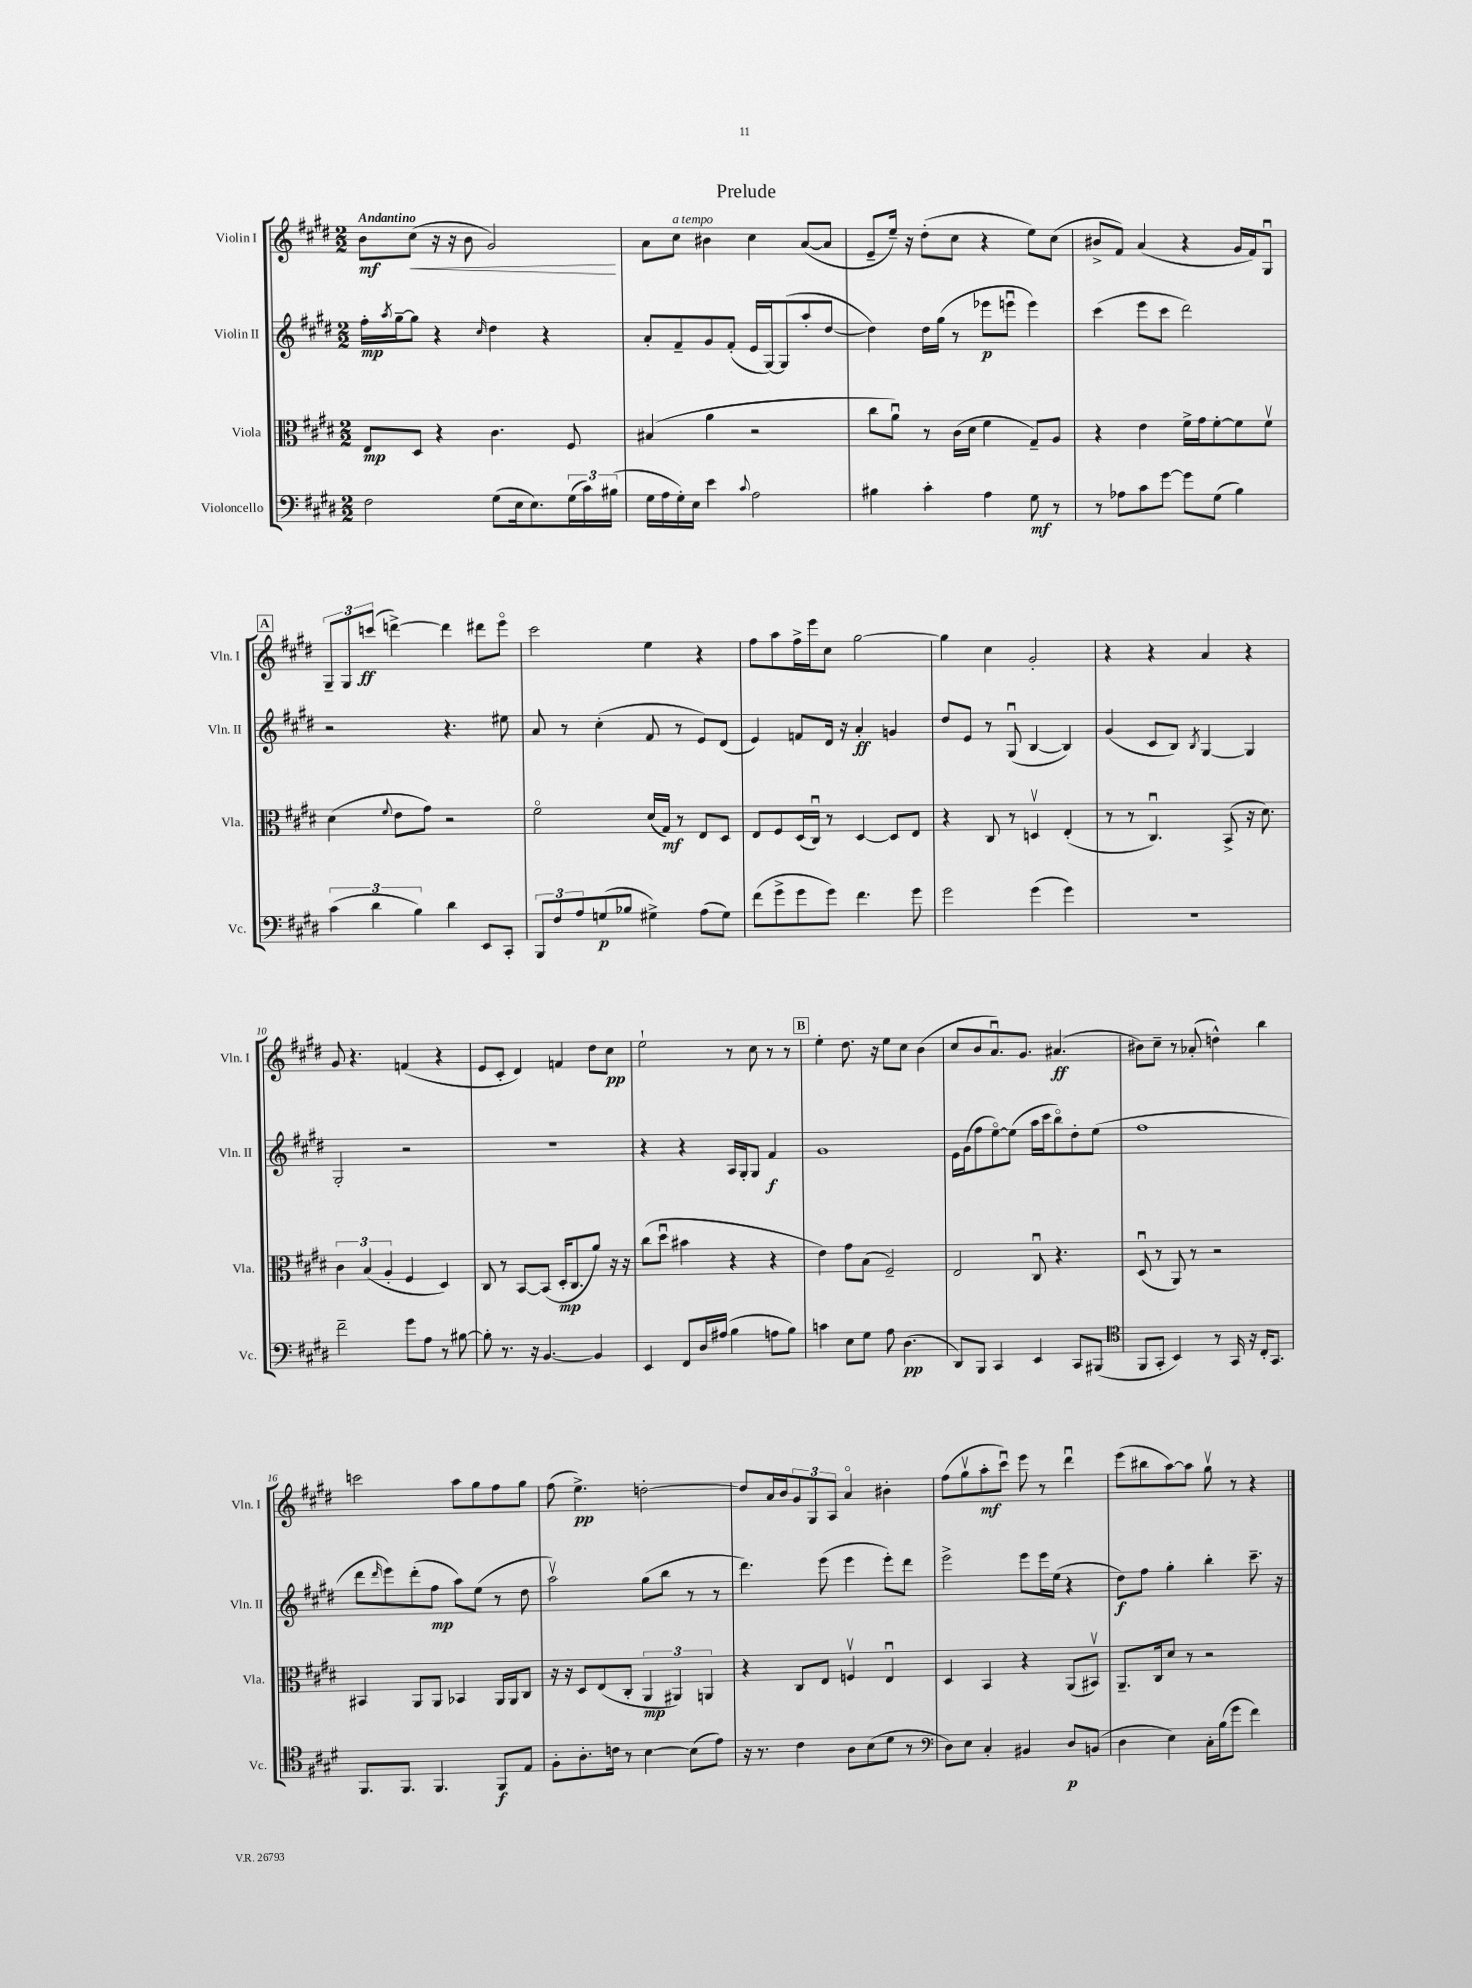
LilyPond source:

\header { title = "Prelude" }
<<
\new StaffGroup <<
\new Staff = "s0" \with { instrumentName = "Violin I" shortInstrumentName = "Vln. I" } {
    \clef treble \key e \major \numericTimeSignature \time 2/2 \tempo "Andantino"
    b'8\mf cis''8\<( r16 r16 b'8 gis'2\!) |
    a'8 cis''8^\markup { \italic "a tempo" } bis'4 cis''4 a'8~( a'8 |
    e'8-- e''16--) r16 dis''8-.( cis''8 r4 e''8) cis''8( |
    bis'8-> fis'8) a'4( r4 gis'16 fis'16) gis8\downbow |
    \mark \markup { \box "A" } \tuplet 3/2 { gis8-- gis8 c'''8\ff( } d'''4~->) d'''4 dis'''8 e'''8\flageolet |
    cis'''2 e''4 r4 |
    fis''8 a''8 fis''16-> e'''16 cis''8 gis''2~ |
    gis''4 cis''4 gis'2-. |
    r4 r4 a'4 r4 |
    gis'8 r4. f'4( r4 |
    e'8 cis'8-. dis'4) f'4 dis''8 cis''8\pp |
    e''2-! r8 cis''8 r8 r8 |
    \mark \markup { \box "B" } e''4-. dis''8. r16 e''8 cis''8 b'4( |
    cis''8 b'8 a'8.\downbow) gis'8. ais'4.\ff( |
    bis'8) cis''8-- r8 aes'8-.( d''4-^) b''4 |
    c'''2 a''8 gis''8 fis''8 gis''8 |
    fis''8( e''4.->\pp) d''2~-. |
    d''8 a'16 b'16 \tuplet 3/2 { gis'8 gis8 a8 } a'4\flageolet bis'4-. |
    fis''8( gis''8\upbow a''8-.\mf cis'''8\downbow) e'''8 r8 dis'''4\downbow |
    e'''8( bis''8 a''8~) a''8 gis''8\upbow r8 r4 \bar "|." |
}
\new Staff = "s1" \with { instrumentName = "Violin II" shortInstrumentName = "Vln. II" } {
    \clef treble \key e \major \numericTimeSignature \time 2/2
    fis''16-.\mp \acciaccatura { a''8 } gis''16~-- gis''8 r4 \grace { cis''16 } dis''4 r4 |
    a'8-. fis'8-- gis'8 fis'8-.( e'16 gis16~) gis8( a''8-. dis''8~ |
    dis''4) dis''16 gis''16( r8 ees'''8\p e'''8\downbow e'''4) |
    cis'''4( e'''8 cis'''8 dis'''2) |
    \mark \markup { \box "A" } r2 r4. eis''8 |
    a'8 r8 cis''4-.( fis'8 r8 e'8) dis'8( |
    e'4) f'8 dis'16 r16 a'4-.\ff g'4 |
    dis''8 e'8 r8 gis8\downbow( b4~ b4) |
    gis'4( cis'8 b8) \acciaccatura { b8 } gis4~ gis4 |
    gis2-. r2 |
    R1 |
    r4 r4 a16 gis16-. gis8 fis'4\f |
    \mark \markup { \box "B" } gis'1 |
    e'16 gis'16( fis''8 e''8~\flageolet) e''8( a''16 cis'''16 b''8\flageolet) dis''8-. e''8( |
    fis''1 |
    dis'''8 \grace { dis'''16 } e'''8) dis'''8-.( fis''8\mp a''8) e''8( r8 dis''8 |
    a''2\upbow) gis''8( b''8 r8 r8 |
    dis'''4.) e'''8( e'''4 e'''8-.) dis'''8 |
    e'''2-> e'''8 e'''16 e''16( r4 |
    dis''8\f) fis''8 gis''4-. b''4-. cis'''8.-- r16 \bar "|." |
}
\new Staff = "s2" \with { instrumentName = "Viola" shortInstrumentName = "Vla." } {
    \clef alto \key e \major \numericTimeSignature \time 2/2
    e8\mp dis8 r4 cis'4. fis8 |
    bis4( a'4 r2 |
    cis''8 a'8\downbow) r8 cis'16( dis'16 fis'4 gis8--) a8 |
    r4 e'4 fis'16-> gis'16 fis'8~-. fis'8 fis'8\upbow |
    \mark \markup { \box "A" } dis'4( \appoggiatura { fis'8 } e'8 gis'8) r2 |
    fis'2\flageolet dis'16( gis16\mf) r8 e8 dis8 |
    e8 fis8 dis16( cis16\downbow) r8 dis4~ dis8 e8 |
    r4 cis8 r8 d4\upbow e4-.( |
    r8 r8 cis4.\downbow) b,8->( r16 dis'8.) |
    \tuplet 3/2 { cis'4 b4( a4-. } fis4 dis4) |
    cis8 r8 b,8~ b,8( dis16-.\mp cis8. a'8) r16 r16 |
    cis''8( dis''8\downbow bis'4 r4 r4 |
    \mark \markup { \box "B" } e'4) gis'8 b8( fis2--) |
    e2 cis8\downbow r4. |
    dis8\downbow( r8 a,8) r8 r2 |
    bis,4 a,8 a,8 bes,4 a,16 a,16 cis8 |
    r16 r16 dis8 e8( cis8-. \tuplet 3/2 { a,4\mp ais,4) a,4 } |
    r4 cis8 e8 f4\upbow e4\downbow |
    dis4 b,4 r4 a,8( bis,8\upbow) |
    a,8.-- cis16 dis'8 r8 r2 \bar "|." |
}
\new Staff = "s3" \with { instrumentName = "Violoncello" shortInstrumentName = "Vc." } {
    \clef bass \key e \major \numericTimeSignature \time 2/2
    fis2 gis8( e16 e8.) \tuplet 3/2 { gis16( cis'16) bis16( } |
    gis16 a16 gis16-.) e16 e'4 \appoggiatura { cis'8 } a2 |
    bis4 cis'4-. a4 gis8\mf r8 |
    r8 aes8 cis'8 gis'8~ gis'8 gis8( b4) |
    \mark \markup { \box "A" } \tuplet 3/2 { cis'4( dis'4 b4) } dis'4 e,8 cis,8-. |
    \tuplet 3/2 { b,,8 fis8 a8 } g8\p( bes8 gis4->) a8( gis8) |
    fis'8( gis'8-> gis'8 gis'8) fis'4. gis'8 |
    gis'2 gis'4( gis'4) |
    r1 |
    fis'2-- gis'8 a8 r8 bis8~ |
    bis8-. r8. r16 b,4.~ b,4 |
    e,4 fis,8 dis16 ais16( b4 a8 b8) |
    \mark \markup { \box "B" } c'4 e8 gis8 a8 dis4.\pp( |
    dis,8) b,,8 cis,4 e,4 cis,8 bis,,8( |
    \clef tenor fis,8 gis,8-. b,4) r8 gis,16 r16 cis16-. gis,8. |
    fis,8. fis,8. fis,4. fis,8\f e8 |
    fis8-. a8.-. c'16 r8 b4~ b8( e'8) |
    r16 r8. cis'4 a8 b8( dis'8 r8 |
    \clef bass dis8) e8 cis4-. bis,4 dis8\p b,8( |
    dis4 e4) cis16-. b16( gis'8 fis'4) \bar "|." |
}
>>
>>
